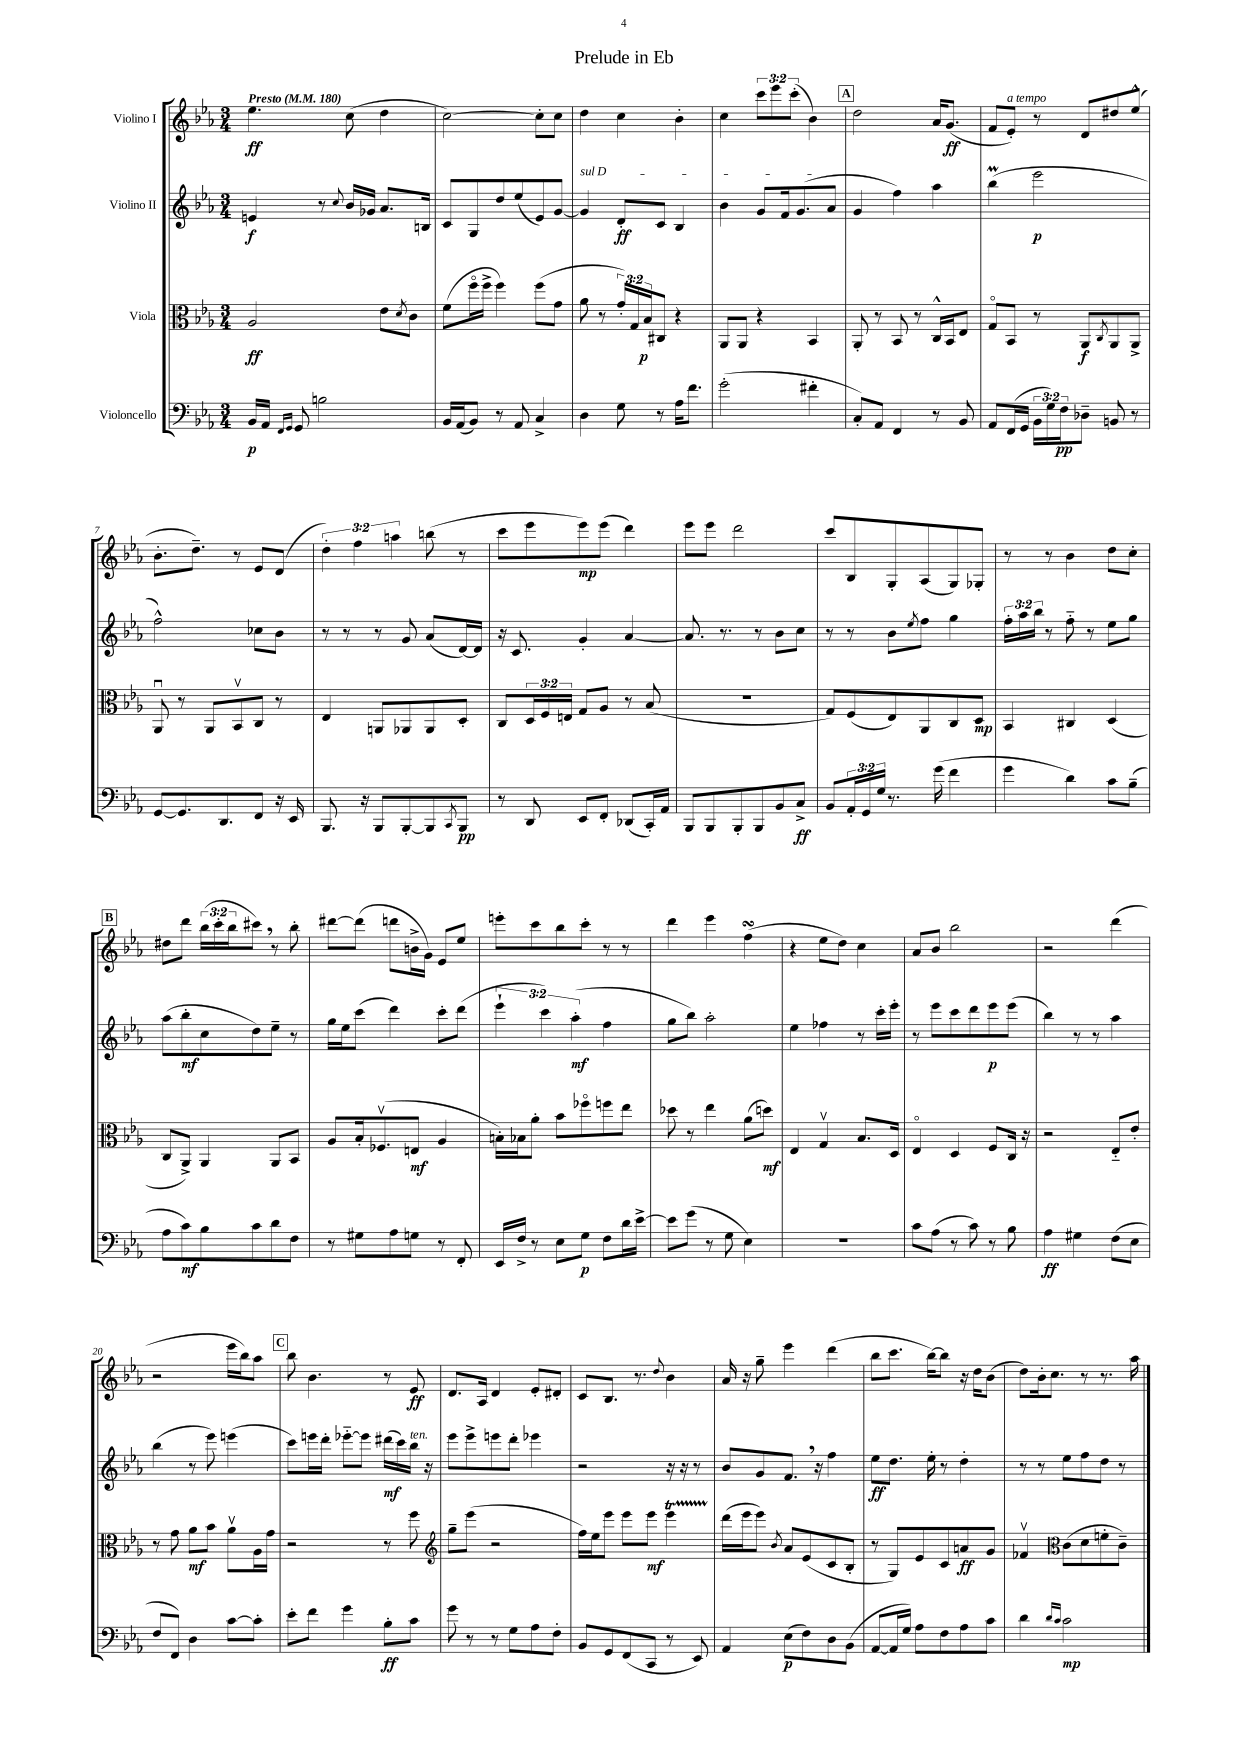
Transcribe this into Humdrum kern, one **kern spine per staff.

**kern	**dynam	**kern	**dynam	**kern	**dynam	**kern	**dynam
*part4	*part4	*part3	*part3	*part2	*part2	*part1	*part1
*staff4	*staff4	*staff3	*staff3	*staff2	*staff2	*staff1	*staff1
*I"Violoncello	*	*I"Viola	*	*I"Violino II	*	*I"Violino I	*
*clefF4	*	*clefC3	*	*clefG2	*	*clefG2	*
*k[b-e-a-]	*	*k[b-e-a-]	*	*k[b-e-a-]	*	*k[b-e-a-]	*
*M3/4	*	*M3/4	*	*M3/4	*	*M3/4	*
*MM180	*	*MM180	*	*MM180	*	*MM180	*
=1	=1	=1	=1	=1	=1	=1	=1
!	!	!	!	!	!	!LO:TX:a:B:t=Presto	!
16BB-/LL	p	2A-/	ff	4en/	f	4.ee-\	ff
16AA-/JJ	.	.	.	.	.	.	.
16qqFF/LL	.	.	.	.	.	.	.
16qqGG/JJ	.	.	.	.	.	.	.
8GG/	.	.	.	.	.	.	.
2Bn\	.	.	.	8r	.	.	.
.	.	.	.	8qqcc/	.	.	.
.	.	.	.	16b-/LL	.	(8cc\	.
.	.	.	.	16g-X/JJ	.	.	.
.	.	8e-\L	.	8.a-/L	.	4dd\	.
.	.	8qd/	.	.	.	.	.
.	.	8c\J	.	.	.	.	.
.	.	.	.	16Bn/Jk	.	.	.
=2	=2	=2	=2	=2	=2	=2	=2
16BB-/LL	.	(8f\L	.	8c/L	.	[2cc\)	.
(16AA-/J	.	.	.	.	.	.	.
8BB-/J)	.	16ff\L	.	8G/	.	.	.
.	.	16ff^\JJ	.	.	.	.	.
8r	.	4ff\)	.	8dd/	.	.	.
8AA-/	.	.	.	(8ee-/	.	.	.
4C^/	.	(8ff\L	.	8e-/)	.	8cc'\L]	.
.	.	8g\J	.	[8g/J	.	8cc\J	.
=3	=3	=3	=3	=3	=3	=3	=3
!	!	!	!	!LO:TX:a:i:t=sul D	!	!	!
4D\	.	8a-\	.	4g/]	.	4dd\	.
.	.	8r	.	.	.	.	.
8G\	.	24g'/LL)	.	8d'/L	ff	4cc\	.
.	.	24G/	.	.	.	.	.
.	.	24B-/J	p	.	.	.	.
8r	.	8C#X/J	.	8c/J	.	.	.
16A-\KL	.	4r	.	4B-/	.	4b-'\	.
8.f\J	.	.	.	.	.	.	.
=4	=4	=4	=4	=4	=4	=4	=4
(2g'\	.	8AA-/L	.	4b-\	.	4cc\	.
.	.	8AA-/J	.	.	.	.	.
.	.	4r	.	8g/L	.	12ccc\L	.
.	.	.	.	.	.	12eee-\	.
.	.	.	.	16f/k	.	.	.
.	.	.	.	.	.	(12ccc'\J	.
.	.	.	.	(8.g/	.	.	.
4f#X'\	.	4BB-/	.	.	.	4b-\)	.
.	.	.	.	8a-/J	.	.	.
!!LO:REH:place=s1:t=A
=5	=5	=5	=5	=5	=5	=5	=5
8C'/L)	.	8AA-'/	.	4g/	.	2dd\	.
8AA-/J	.	8r	.	.	.	.	.
4FF/	.	8BB-/	.	4ff\)	.	.	.
.	.	8r	.	.	.	.	.
8r	.	16C^^/LL	.	4aa-\	.	16a-/KL	.
.	.	16BB-/J	.	.	.	(8.g/J	ff
8BB-/	.	8E-/J	.	.	.	.	.
=6	=6	=6	=6	=6	=6	=6	=6
8AA-/L	.	8G/L	.	(4bb-M\	.	8f/L	.
!	!	!	!	!	!	!LO:TX:a:i:t=a tempo	!
(16FF/L	.	8BB-/J	.	.	.	8e-'/J)	.
16GG/JJ	.	.	.	.	.	.	.
24BB-\LL	.	8r	.	2eee-\	p	8r	.
24G\)	.	.	.	.	.	.	.
24F\J	pp	.	.	.	.	.	.
8D-X~\J	.	8AA-/L	f	.	.	8d/L	.
.	.	8qC/	.	.	.	.	.
8BBn/	.	8AA-/	.	.	.	8dd#X/	.
8r	.	8AA-^/J	.	.	.	(8ee-^^/J	.
!!LO:LB:g=z
=7	=7	=7	=7	=7	=7	=7	=7
[8GG/L	.	8AA-u/	.	2ff^^\)	.	8.b-'\L	.
8.GG/]	.	8r	.	.	.	.	.
.	.	.	.	.	.	8.dd~\J)	.
.	.	8AA-/L	.	.	.	.	.
8.DD/	.	.	.	.	.	.	.
.	.	8BB-v/	.	.	.	8r	.
8FF/J	.	8C/J	.	8cc-X\L	.	8e-/L	.
16r	.	8r	.	8b-\J	.	(8d/J	.
16EE-/	.	.	.	.	.	.	.
=8	=8	=8	=8	=8	=8	=8	=8
8.BBB-/	.	4E-/	.	8r	.	6dd'\)	.
.	.	.	.	8r	.	.	.
.	.	.	.	.	.	6ff\	.
16r	.	.	.	.	.	.	.
8BBB-/L	.	8AAn/L	.	8r	.	.	.
.	.	.	.	.	.	6aan\	.
[8BBB-'/	.	8AA-X/	.	8g/	.	.	.
8BBB-/]	.	8AA-/	.	(8a-/L	.	(8bbn\	.
8qCC/	.	.	.	.	.	.	.
8BBB-/J	pp	8D'/J	.	[16d/L)	.	8r	.
.	.	.	.	16d/JJ]	.	.	.
=9	=9	=9	=9	=9	=9	=9	=9
8r	.	8C/L	.	16r	.	8ccc\L	.
.	.	.	.	8.c/	.	.	.
8DD/	.	24D/L	.	.	.	8eee-\	.
.	.	24F/	.	.	.	.	.
.	.	24En/JJ	.	.	.	.	.
8EE-/L	.	8G/L	.	4g'/	.	8eee-\)	mp
8FF'/J	.	8A-/J	.	.	.	(8eee-\J	.
(8DD-X/L	.	8r	.	[4a-/	.	4ddd\)	.
16CC'/L)	.	(8B-/	.	.	.	.	.
16AA-/JJ	.	.	.	.	.	.	.
=10	=10	=10	=10	=10	=10	=10	=10
8BBB-/L	.	2.r	.	8.a-/]	.	8eee-\L	.
8BBB-/	.	.	.	.	.	8eee-\J	.
.	.	.	.	8.r	.	.	.
8BBB-'/	.	.	.	.	.	2ddd\	.
8BBB-/	.	.	.	8r	.	.	.
8BB-/	.	.	.	8b-\L	.	.	.
8C^/J	ff	.	.	8cc\J	.	.	.
=11	=11	=11	=11	=11	=11	=11	=11
8BB-/L	.	8G/L)	.	8r	.	8ccc/L	.
24AA-'/L	.	(8F/	.	8r	.	8B-/	.
24GG/	.	.	.	.	.	.	.
24G/JJ	.	.	.	.	.	.	.
8.r	.	8E-/)	.	8b-\L	.	8G'/	.
.	.	.	.	8qee-/	.	.	.
.	.	8AA-/	.	8ff\J	.	(8A-/	.
(16g\	.	.	.	.	.	.	.
4f\	.	8C/	.	4gg\	.	8G/)	.
.	.	8D/J	mp	.	.	8G-X'/J	.
=12	=12	=12	=12	=12	=12	=12	=12
4g\	.	4BB-/	.	24ff'\LL	.	8r	.
.	.	.	.	24aa-\	.	.	.
.	.	.	.	24bb-\JJ	.	.	.
.	.	.	.	8r	.	8r	.
4d\)	.	4C#X/	.	8ff\	.	4b-\	.
.	.	.	.	8r	.	.	.
8c\L	.	(4D/	.	8ee-\L	.	8dd\L	.
(8B-~\J	.	.	.	8gg\J	.	8cc'\J	.
!!LO:LB:g=z
!!LO:REH:place=s1:t=B
=13	=13	=13	=13	=13	=13	=13	=13
8A-\L	.	8C/L	.	(8aa-\L	.	8dd#X\L	.
8c\)	mf	8AA-^/J)	.	8bb-'\	mf	8ddd\J	.
8B-\	.	4AA-/	.	8cc\	.	(24bb-\LL	.
.	.	.	.	.	.	24ccc'\	.
.	.	.	.	.	.	24bb-\J	.
8c\	.	.	.	8dd\)	.	8ccc#X,\J)	.
8d\	.	8AA-/L	.	8ee-~\J	.	8r	.
8F\J	.	8BB-/J	.	8r	.	8bb-'\	.
=14	=14	=14	=14	=14	=14	=14	=14
8r	.	8A-/L	.	16gg\LL	.	[8ddd#X\L	.
.	.	.	.	16ee-\J	.	.	.
8G#X\L	.	16B-'/k	.	(8ccc\J	.	(8ddd#\J]	.
.	.	(8.F-Xv/	.	.	.	.	.
8A-\	.	.	.	4ddd\)	.	8dddn\L	.
8Gn\J	.	8En/J	mf	.	.	16bn^\L	.
.	.	.	.	.	.	16g\JJ)	.
8r	.	4A-/	.	8ccc'\L	.	8e-/L	.
8FF'/	.	.	.	(8ddd\J	.	8ee-/J	.
=15	=15	=15	=15	=15	=15	=15	=15
16EE-/LL	.	16Bn'\LL)	.	6eee-`\	.	8eeen'\L	.
16F^/JJ	.	16B-X\J	.	.	.	.	.
8r	.	8a-'\J	.	.	.	8ccc\	.
.	.	.	.	6ccc\)	.	.	.
8E-\L	.	8b-\L	.	.	.	8bb-\	.
.	.	.	.	(6aa-'\	mf	.	.
8G\J	p	8ff-X\	.	.	.	8ccc'\J	.
8F\L	.	8ffn\	.	4ff\	.	8r	.
16d\L	.	8ee-\J	.	.	.	8r	.
[16e-^\JJ	.	.	.	.	.	.	.
=16	=16	=16	=16	=16	=16	=16	=16
8e-\L]	.	8dd-X\	.	8gg\L	.	4ddd\	.
(8g\J	.	8r	.	8bb-\J)	.	.	.
8r	.	4ee-\	.	2aa-'\	.	4eee-\	.
8G\	.	.	.	.	.	.	.
4E-\)	.	(8a-\L	.	.	.	(4ffsSSS\	.
.	.	8ddn\J)	mf	.	.	.	.
=17	=17	=17	=17	=17	=17	=17	=17
2.r	.	4E-/	.	4ee-\	.	4r	.
.	.	4Gv/	.	4ff-X\	.	8ee-\L	.
.	.	.	.	.	.	8dd\J)	.
.	.	8.B-/L	.	8r	.	4cc\	.
.	.	.	.	16ccc'\LL	.	.	.
.	.	16D/Jk	.	16eee-'\JJ	.	.	.
=18	=18	=18	=18	=18	=18	=18	=18
8c\L	.	4E-/	.	8r	.	8a-/L	.
(8A-\J	.	.	.	8eee-\L	.	8b-/J	.
8r	.	4D/	.	8ccc\	.	2bb-\	.
8c\)	.	.	.	8ddd\	.	.	.
8r	.	8F/L	.	8eee-\	p	.	.
8B-\	.	16C/Jk	.	(8eee-\J	.	.	.
.	.	16r	.	.	.	.	.
=19	=19	=19	=19	=19	=19	=19	=19
4A-\	ff	2r	.	4bb-\)	.	2r	.
4G#X\	.	.	.	8r	.	.	.
.	.	.	.	8r	.	.	.
(8F\L	.	8E-/L	.	4aa-\	.	(4ddd\	.
8E-\J	.	8e-'/J	.	.	.	.	.
!!LO:LB:g=z
=20	=20	=20	=20	=20	=20	=20	=20
8F/L	.	8r	.	(4bb-\	.	2r	.
8FF/J)	.	8g\	.	.	.	.	.
4D\	.	8a-\L	mf	8r	.	.	.
.	.	8b-\J	.	8eee-\)	.	.	.
[8c\L	.	8a-v\L	.	(4eeen\	.	16eee-\LL	.
.	.	.	.	.	.	16bb-\J)	.
8c'\J]	.	16A-\L	.	.	.	8aa-\J	.
.	.	16g\JJ	.	.	.	.	.
!!LO:REH:place=s1:t=C
=21	=21	=21	=21	=21	=21	=21	=21
8e-'\L	.	2r	.	8ccc\L)	.	8bb-\	.
8f\J	.	.	.	16eeen\L	.	4.b-\	.
.	.	.	.	16ddd'\JJ	.	.	.
4g\	.	.	.	[8eee-X\L	.	.	.
.	.	.	.	8eee-\J]	.	.	.
8B-'\L	ff	8r	.	(16ddd#X\LL	mf	8r	.
.	.	.	.	16ccc\)	.	.	.
!	!	!	!	!LO:TX:a:i:t=ten.	!	!	!
8c\J	.	8ff\	.	16bb-\JJ	.	8e-/	ff
.	.	.	.	16r	.	.	.
=22	=22	=22	=22	=22	=22	=22	=22
*	*	*clefG2	*	*	*	*	*
8g\	.	8gg~\L	.	8eee-\L	.	8.d/L	.
8r	.	(8eee-\J	.	8eee-^\	.	.	.
.	.	.	.	.	.	16A-/Jk	.
8r	.	2r	.	8eeen\	.	4d/	.
8G\L	.	.	.	8ddd'\J	.	.	.
8A-\	.	.	.	4eee-X\	.	8e-'/L	.
8F'\J	.	.	.	.	.	8d#X'/J	.
=23	=23	=23	=23	=23	=23	=23	=23
8BB-/L	.	16ff\LL)	.	2r	.	8c/L	.
.	.	16ee-\J	.	.	.	.	.
8GG/	.	8eee-\J	.	.	.	8.B-/J	.
(8FF/	.	8eee-\L	.	.	.	.	.
.	.	.	.	.	.	8.r	.
8CC/J	.	8eee-\J	mf	.	.	.	.
.	.	.	.	.	.	8qqdd/	.
8r	.	4eee-T\	.	16r	.	4b-\	.
.	.	.	.	16r	.	.	.
8EE-/)	.	.	.	8r	.	.	.
=24	=24	=24	=24	=24	=24	=24	=24
4AA-/	.	(16ddd\LL	.	8b-/L	.	16a-/	.
.	.	16eee-\J	.	.	.	16r	.
.	.	8eee-\J)	.	8g/	.	8gg~\	.
.	.	8qb-/	.	.	.	.	.
(8E-\L	p	8a-/L	.	8.f,/J	.	4eee-\	.
8F\)	.	(8e-/	.	.	.	.	.
.	.	.	.	16r	.	.	.
8D\	.	8c/	.	4ff\	.	(4ddd\	.
(8BB-\J	.	8B-'/J	.	.	.	.	.
=25	=25	=25	=25	=25	=25	=25	=25
[8AA-/L	.	8r	.	8ee-\L	ff	8bb-\L	.
16AA-/L]	.	8G/L)	.	8.dd\J	.	8.ccc\J	.
16G/JJ)	.	.	.	.	.	.	.
8A-\L	.	8e-/	.	.	.	.	.
.	.	.	.	16ee-'\	.	[16bb-\KL)	.
8F\	.	8c/	.	8r	.	8bb-\J]	.
8A-\	.	8an/	ff	4dd'\	.	16r	.
.	.	.	.	.	.	16dd\KL	.
8c\J	.	8g/J	.	.	.	(8b-\J	.
=26	=26	=26	=26	=26	=26	=26	=26
4d\	.	4f-Xv/	.	8r	.	8dd\L)	.
.	.	.	.	8r	.	16b-'\k	.
.	.	.	.	.	.	8.cc\J	.
16qqd/LL	.	.	.	.	.	.	.
16qqc/JJ	.	.	.	.	.	.	.
*	*	*clefC3	*	*	*	*	*
2c\	mp	(8c\L	.	8ee-\L	.	.	.
.	.	8d\	.	8ff\	.	8r	.
.	.	8fn'\	.	8dd\J	.	8.r	.
.	.	8c~\J)	.	8r	.	.	.
.	.	.	.	.	.	16aa-\	.
==	==	==	==	==	==	==	==
*-	*-	*-	*-	*-	*-	*-	*-
